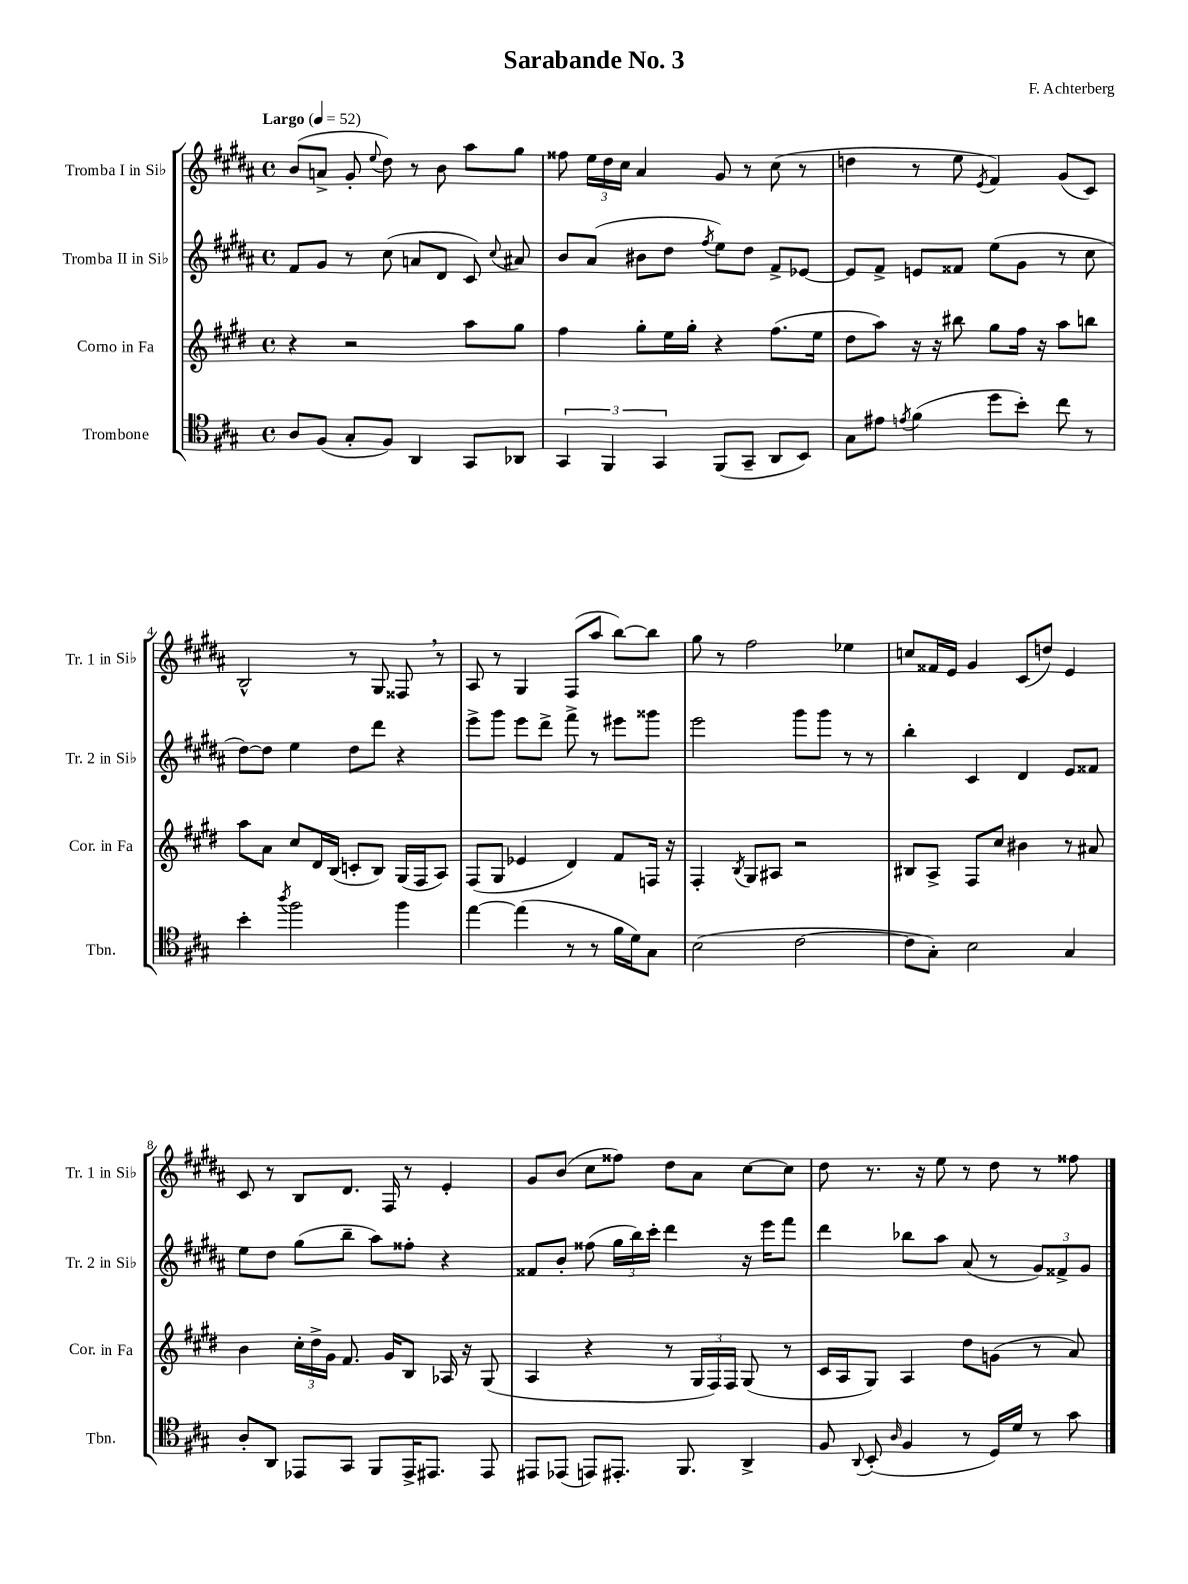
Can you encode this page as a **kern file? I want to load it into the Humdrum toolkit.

**kern	**kern	**kern	**kern
*part4	*part3	*part2	*part1
*staff4	*staff3	*staff2	*staff1
*I"Trombone	*I"Corno in Fa	*I"Tromba II in Si♭	*I"Tromba I in Si♭
*I'Tbn.	*I'Cor. in Fa	*I'Tr. 2 in Si♭	*I'Tr. 1 in Si♭
*clefC4	*clefG2	*clefG2	*clefG2
*k[f#c#g#]	*k[f#c#g#d#]	*k[f#c#g#d#a#]	*k[f#c#g#d#a#]
*M4/4	*M4/4	*M4/4	*M4/4
*met(c)	*met(c)	*met(c)	*met(c)
*MM52	*MM52	*MM52	*MM52
=1	=1	=1	=1
!	!	!	!LO:TX:a:B:t=Largo
8A/L	4r	8f#/L	(8b/L
(8F#/J	.	8g#/J	8an^/J
8G#'/L	2r	8r	8g#'/
.	.	.	8qqee/
8F#/J)	.	(8cc#\	8dd#\)
4AA/	.	8an/L	8r
.	.	8d#/J	8b\
8GG#/L	8aa\L	8c#/)	8aa#\L
.	.	8qqcc#/	.
8AA-X/J	8gg#\J	8a#X/	8gg#\J
=2	=2	=2	=2
6GG#/	4ff#\	8b/L	8ff##X\
.	.	(8a#/J	24ee\LL
6FF#/	.	.	24dd#\
.	.	.	24cc#\JJ
.	8gg#'\L	8b#X\L	4a#/
6GG#/	.	.	.
.	16ee\L	8dd#\J	.
.	16gg#'\JJ	.	.
.	.	8qff#/	.
(8FF#/L	4r	8ee\L)	8g#/
8GG#~/J	.	8dd#\J	8r
8AA/L	(8.ff#\L	8f#^/L	(8cc#\
8BB/J)	.	[8e-X/J	8r
.	16ee\Jk	.	.
=3	=3	=3	=3
8G#\L	8dd#\L	8e-/L]	4ddn\
8e#X\J	8aa\J)	8f#^/J	.
8qen/	.	.	.
(4f#\	16r	8en/L	8r
.	16r	.	.
.	8bb#X\	8f##X/J	8ee\
.	.	.	8qe/
8dd\L	8gg#\L	(8ee\L	4f#/)
8b'\J)	16ff#\Jk	8g#\J	.
.	16r	.	.
8cc#\	8aa\L	8r	(8g#/L
8r	8bbn\J	8cc#\	8c#/J)
!!LO:LB:g=z
=4	=4	=4	=4
4b'\	8aa\L	[8dd#\L)	2B^^/
.	8a\J	8dd#\J]	.
8qaa/	.	.	.
2ff#\	8cc#/L	4ee\	.
.	16d#/L	.	.
.	(16B/JJ	.	.
.	8cn'/L	8dd#\L	8r
.	8B/J)	8ddd#\J	8G#/
4ff#\	(16G#/LL	4r	8F##X,/
.	16F#/J	.	.
.	8A/J)	.	8r
=5	=5	=5	=5
[4ee\	(8F#/L	8eee^\L	8A#/
.	8G#/J	8ggg#\J	8r
(4ee\]	4e-X/	8eee\L	4G#/
.	.	8ddd#^\J	.
8r	4d#/)	8fff#^\	(8F#/L
8r	.	8r	8aa#/J
16f#\LL	8f#/L	8eee#X\L	[8bb\L)
16d\J)	.	.	.
8G#\J	16Fn/Jk	8ggg##X\J	8bb\J]
.	16r	.	.
=6	=6	=6	=6
(2B\	4F#'/	2eee\	8gg#\
.	.	.	8r
.	8qB/	.	.
.	8G#/L	.	2ff#\
.	8A#X/J	.	.
[2c#\	2r	8ggg#\L	.
.	.	8ggg#\J	.
.	.	8r	4ee-X\
.	.	8r	.
=7	=7	=7	=7
8c#\L]	8B#X/L	4bb'\	8ccn/L
8G#'\J)	8A^/J	.	16f##X/L
.	.	.	16e/JJ
2B\	8F#/L	4c#/	4g#/
.	8cc#/J	.	.
.	4b#X\	4d#/	(8c#/L
.	.	.	8ddn/J)
4G#/	8r	8e/L	4e/
.	8a#X/	8f##X/J	.
!!LO:LB:g=z
=8	=8	=8	=8
8A'/L	4b\	8ee\L	8c#/
8AA/J	.	8dd#\J	8r
8EE-X/L	24cc#'\LL	(8gg#\L	8B/L
.	24dd#^\	.	.
.	24g#\JJ	.	.
8GG#/J	8.f#/	8bb~\J	8.d#/J
8FF#/L	.	8aa#\L)	.
.	16g#/KL	.	16F#/
16EE-^/K	8B/J	8ff##X'\J	8r
8.EE#X/J	.	.	.
.	16A-X/	4r	4e'/
.	16r	.	.
8EE#/	(8G#/	.	.
=9	=9	=9	=9
8EE#X/L	4A/	8f##X/L	8g#/L
(8EE-X/J	.	8b'/J	(8b/J
8EEn/L)	4r	(8ff##X\	8cc#\L
8.EE#X'/J	.	24gg#\LL	8ff##X\J)
.	.	24bb\)	.
.	.	24ccc#'\JJ	.
.	8r	4ddd#\	8dd#\L
8.FF#/	.	.	.
.	24G#/LL	.	8a#\J
.	24F#/)	.	.
.	24F#/JJ	.	.
4AA^/	(8G#/	16r	[8cc#\L
.	.	16eee\KL	.
.	8r	8fff#\J	8cc#\J]
=10	=10	=10	=10
8F#/	16c#/LL	4ddd#\	8dd#\
.	16A/J	.	.
8qqAA/	.	.	.
(8BB'/	8G#/J)	.	8.r
16qqA/	.	.	.
4F#/	4A/	8bb-X\L	.
.	.	.	16r
.	.	8aa#\J	8ee\
8r	8dd#\L	(8a#/	8r
16D/LL)	(8gn\J	8r	8dd#\
16d/JJ	.	.	.
8r	8r	12g#/L)	8r
.	.	12f##X^/	.
8g#\	8a/)	.	8ff##X\
.	.	12g#/J	.
==	==	==	==
*-	*-	*-	*-
